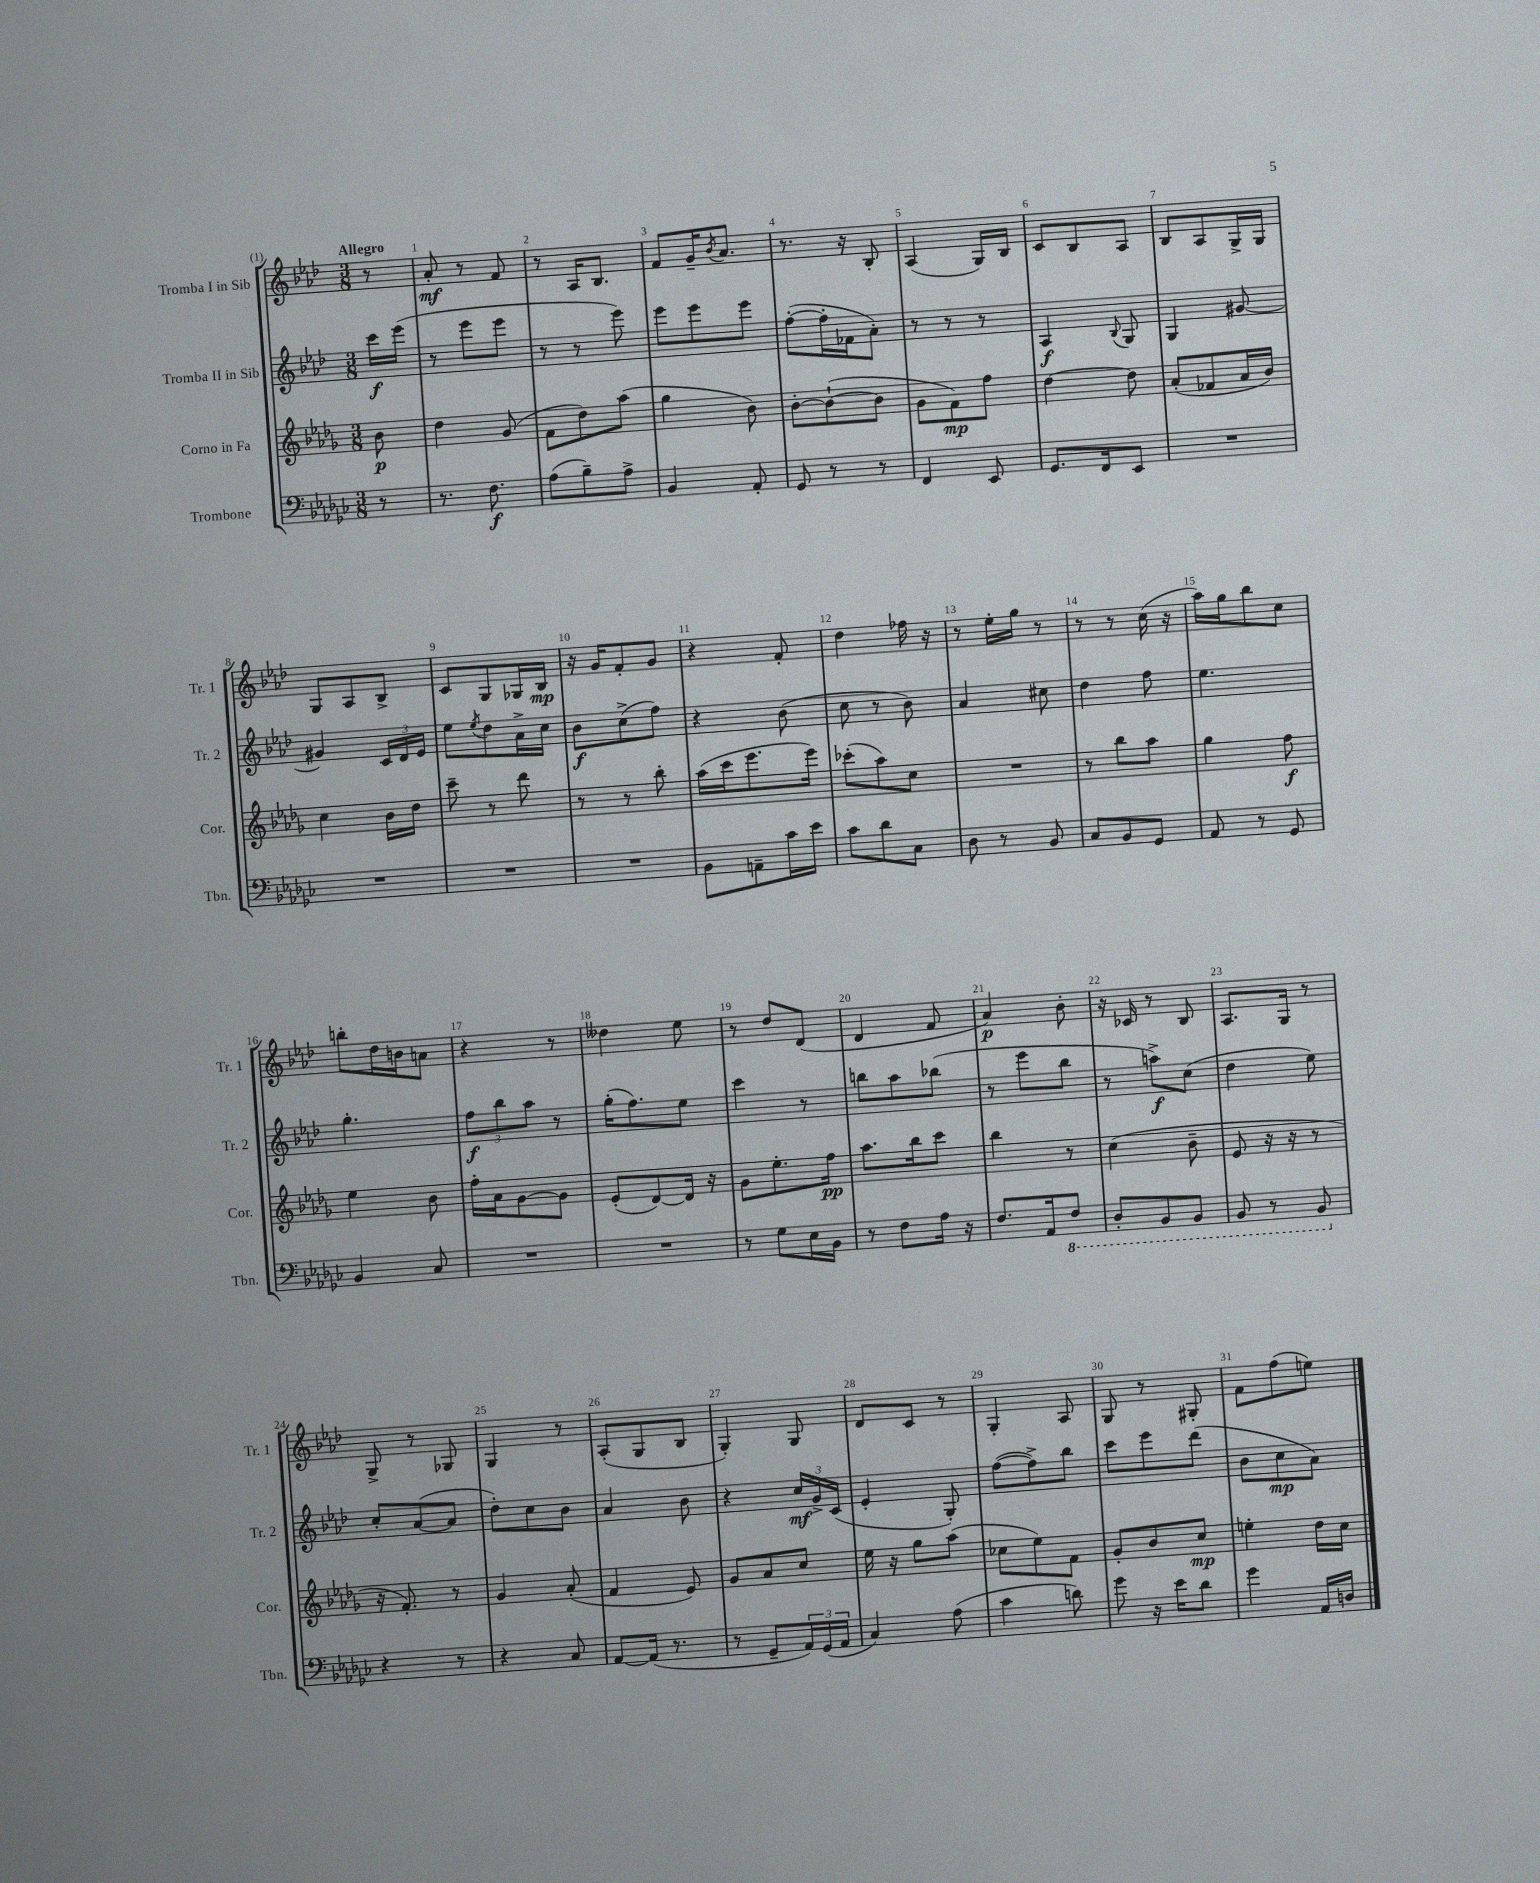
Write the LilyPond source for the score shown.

<<
\new StaffGroup <<
\new Staff = "s0" \with { instrumentName = "Tromba I in Sib" shortInstrumentName = "Tr. 1" } {
    \clef treble \key aes \major \numericTimeSignature \time 3/8 \partial 8 \tempo "Allegro"
    r8 |
    aes'8-.\mf r8 f'8 |
    r8 aes16 bes8. |
    f'8 g'16-- \acciaccatura { bes'8 } aes'8. |
    r8. r16 bes8-. |
    aes4( g16) bes16 |
    c'8 bes8 aes8 |
    bes8 aes8 g16-> g16 |
    g8 aes8 bes8-> |
    c'8 g8 ges16 bes16\mp |
    r16 g'16 f'8-. g'8 |
    r4 f'8-. |
    des''4 fes''16 r16 |
    r8 ees''16-. g''16 r8 |
    r8 r8 c''16( r16 |
    aes''16) g''16 bes''8 c''8 |
    b''8-. des''16 b'16 a'8 |
    r4 r8 |
    deses''4 ees''8 |
    r8 des''8 des'8( |
    des'4 f'8 |
    aes'4\p) bes'8-. |
    r16 ces'16 r8 bes8 |
    aes8. g16 r8 |
    g8-> r8 ges8 |
    g4 r8 |
    aes8-.( g8 bes8 |
    g4-.) g8 |
    des'8 c'8 r8 |
    g4-. aes8 |
    g8 r8 gis8-. |
    f'8 f''8( e''8) \bar "|." |
}
\new Staff = "s1" \with { instrumentName = "Tromba II in Sib" shortInstrumentName = "Tr. 2" } {
    \clef treble \key aes \major \numericTimeSignature \time 3/8 \partial 8
    c'''16\f ees'''16( |
    r8 ees'''8 ees'''8 |
    r8 r8 ees'''8) |
    ees'''8 ees'''8 ees'''8 |
    f''8~-.( f''16-. fes'16 aes'8-.) |
    r8 r8 r8 |
    aes4\f \appoggiatura { bes8 } g8 |
    g4 gis'8~ |
    gis'4 \tuplet 3/2 { c'16 des'16 ees'16 } |
    ees''8 \acciaccatura { ees''8 } des''8 aes'16-> c''16 |
    bes'8\f c''8->( f''8) |
    r4 bes'8( |
    c''8 r8 bes'8) |
    aes'4 cis''8 |
    des''4 f''8 |
    ees''4. |
    g''4.-. |
    \tuplet 3/2 { f''8\f bes''8 aes''8 } r8 |
    g''16-.( f''8.) ees''8 |
    c'''4 r8 |
    b''8 aes''8 bes''8( |
    r8 ees'''8 bes''8 |
    r8 a''8->\f) c''8( |
    des''4 ees''8) |
    c''8-. aes'8~( aes'8 |
    des''8-.) c''8 bes'8 |
    aes'4 bes'8 |
    r4 \tuplet 3/2 { c''16\mf g'16-> c'16( } |
    ees'4-. g8-.) |
    f''8~( f''8->) bes''8 |
    c'''8 ees'''8 des'''8( |
    bes'8 c''8\mp aes'8) \bar "|." |
}
\new Staff = "s2" \with { instrumentName = "Corno in Fa" shortInstrumentName = "Cor." } {
    \clef treble \key des \major \numericTimeSignature \time 3/8 \partial 8
    bes'8\p |
    des''4 ges'8( |
    f'8 des''8) aes''8( |
    ges''4 bes'8) |
    bes'8~-. bes'8~-!( bes'8 |
    ges'8 f'8\mp) f''8 |
    des''4~ des''8 |
    aes'8-.( fes'8 aes'16 bes'16) |
    c''4 bes'16 des''16 |
    c'''8-- r8 des'''8 |
    r8 r8 bes''8-. |
    aes''16( c'''16 ees'''8. ees'''16) |
    ces'''8-.( aes''8) c''8 |
    R4. |
    r8 bes''8 aes''8 |
    ges''4 f''8\f |
    ees''4 bes'8 |
    f''16-. aes'16 ges'8~ ges'8 |
    ees'8-.( des'8~) des'16 r16 |
    ges'8 ees''8.-. f''16\pp |
    aes''8. bes''16 c'''8 |
    bes''4 r8 |
    c''4( bes'8-- |
    ees'8 r16 r16 r8 |
    r16 f'8.-.) r8 |
    ges'4 aes'8-.( |
    f'4 ees'8) |
    ges'8 aes'8 c''8 |
    ees''16 r16 ges''8 aes''8( |
    ces''8 ees''8) f'8 |
    ges'8-. bes'8 c''8\mp |
    e''4-. des''16 c''16 \bar "|." |
}
\new Staff = "s3" \with { instrumentName = "Trombone" shortInstrumentName = "Tbn." } {
    \clef bass \key ges \major \numericTimeSignature \time 3/8 \partial 8
    r8 |
    r8. f8.\f |
    aes8( bes8--) aes8-> |
    bes,4 aes,8-. |
    ges,8 r8 r8 |
    f,4 ees,8 |
    ges,8. f,16 ees,8 |
    R4. |
    R4. |
    R4. |
    R4. |
    bes,8 a,8-- ces'16 ees'16 |
    ces'8 des'8 ces8 |
    des8 r8 bes,8 |
    ces8 bes,8 ges,8 |
    aes,8 r8 ges,8 |
    bes,4 ces8 |
    R4. |
    R4. |
    r8 ges8 ees16 bes,16 |
    r8 f8 aes16 r16 |
    f8. aes,16 \ottava #-1 f,8 |
    des,8-. bes,,8 bes,,8 |
    bes,,8 r8 bes,,8 \ottava #0 |
    r4 r8 |
    r4 ces8 |
    aes,8~ aes,16( r8. |
    r8 ges,8-- \tuplet 3/2 { aes,16) ges,16( aes,16 } |
    ces4) aes8( |
    ces'4 d'8) |
    ges'8 r16 ees'16 des'8 |
    ges'4 aes,16 d16 \bar "|." |
}
>>
>>
\layout { \context { \Score \override BarNumber.break-visibility = ##(#f #t #t) barNumberVisibility = #all-bar-numbers-visible } }
